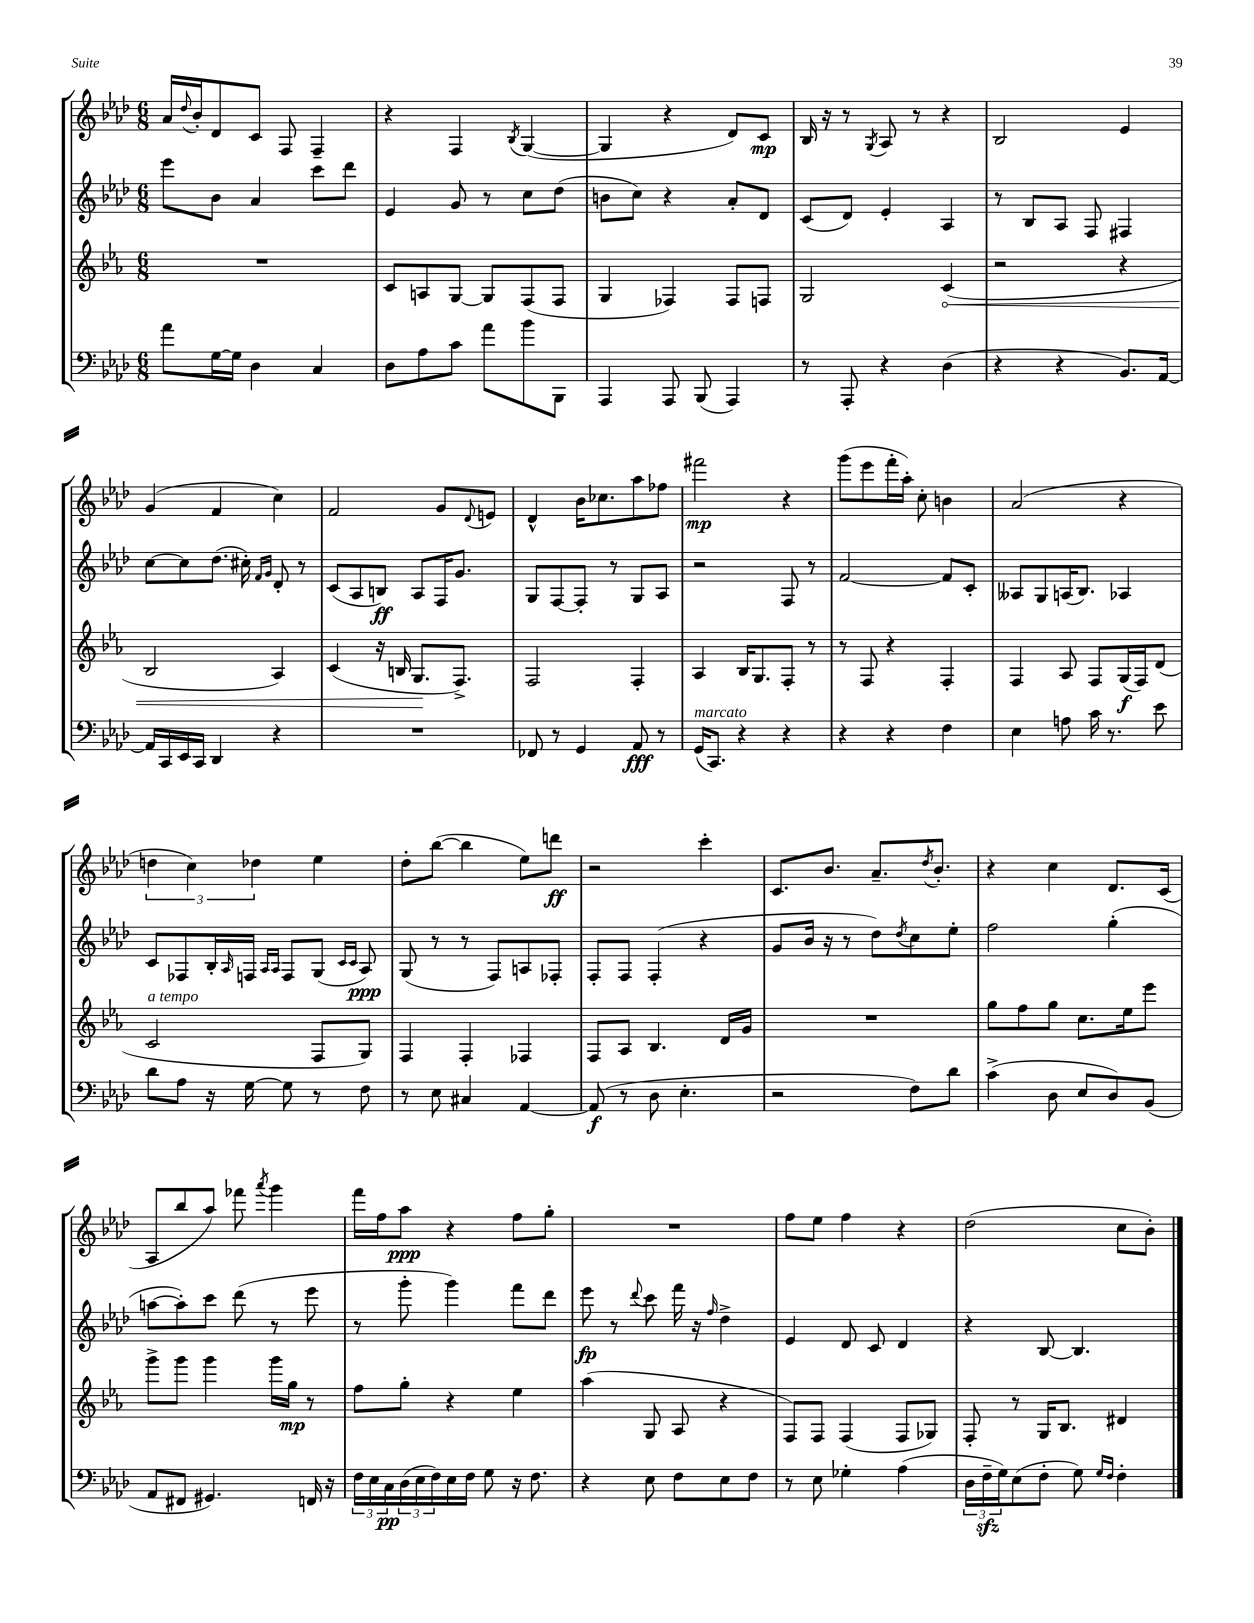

**kern	**dynam	**kern	**dynam	**kern	**dynam	**kern	**dynam
*part4	*part4	*part3	*part3	*part2	*part2	*part1	*part1
*staff4	*staff4	*staff3	*staff3	*staff2	*staff2	*staff1	*staff1
*clefF4	*	*clefG2	*	*clefG2	*	*clefG2	*
*k[b-e-a-d-]	*	*k[b-e-a-]	*	*k[b-e-a-d-]	*	*k[b-e-a-d-]	*
*M6/8	*	*M6/8	*	*M6/8	*	*M6/8	*
=6	=6	=6	=6	=6	=6	=6	=6
8a-\L	.	2.r	.	8eee-\L	.	16a-/LL	.
.	.	.	.	.	.	8qqdd-/	.
.	.	.	.	.	.	16b-'/J	.
[16G\L	.	.	.	8b-\J	.	8d-/	.
16G\JJ]	.	.	.	.	.	.	.
4D-\	.	.	.	4a-/	.	8c/J	.
.	.	.	.	.	.	8F/	.
4C/	.	.	.	8ccc\L	.	4F~/	.
.	.	.	.	8ddd-\J	.	.	.
=7	=7	=7	=7	=7	=7	=7	=7
8D-\L	.	8c/L	.	4e-/	.	4r	.
8A-\	.	8An/	.	.	.	.	.
8c\J	.	[8G/J	.	8g/	.	4F/	.
8a-\L	.	8G/L]	.	8r	.	.	.
.	.	.	.	.	.	8qB-/	.
8b-\	.	(8F/	.	8cc\L	.	([4G/	.
8BBB-\J	.	8F/J	.	(8dd-\J	.	.	.
=8	=8	=8	=8	=8	=8	=8	=8
4AAA-/	.	4G/	.	8bn\L	.	4G/]	.
.	.	.	.	8cc\J)	.	.	.
8AAA-/	.	4F-X/)	.	4r	.	4r	.
(8BBB-/	.	.	.	.	.	.	.
4AAA-/)	.	8F-/L	.	8a-'/L	.	8d-/L)	.
.	.	8Fn/J	.	8d-/J	.	8c/J	mp
=9	=9	=9	=9	=9	=9	=9	=9
8r	.	2G/	.	(8c/L	.	16B-/	.
.	.	.	.	.	.	16r	.
8AAA-'/	.	.	.	8d-/J)	.	8r	.
.	.	.	.	.	.	8qG/	.
4r	.	.	.	4e-'/	.	8A-/	.
.	.	.	.	.	.	8r	.
!	!	!	!LO:HP:b	!	!	!	!
(4D-\	.	(4c/	<	4A-/	.	4r	.
=10	=10	=10	=10	=10	=10	=10	=10
4r	.	2r	.	8r	.	2B-/	.
.	.	.	.	8B-/L	.	.	.
4r	.	.	.	8A-/J	.	.	.
.	.	.	.	8F/	.	.	.
8.BB-/L)	.	4r	.	4F#X/	.	4e-/	.
[16AA-/Jk	.	.	.	.	.	.	.
!!LO:LB:g=z
=11	=11	=11	=11	=11	=11	=11	=11
16AA-/LL]	.	2B-/	.	[8cc\L	.	(4g/	.
16CC/	.	.	.	.	.	.	.
16EE-/	.	.	.	8cc\]	.	.	.
16CC/JJ	.	.	.	.	.	.	.
4DD-/	.	.	.	(8.dd-\J	.	4f/	.
.	.	.	.	16cc#X'\)	.	.	.
.	.	.	.	16qqf/LL	.	.	.
.	.	.	.	16qqg/JJ	.	.	.
4r	.	4A-/)	.	8d-'/	.	4cc\)	.
.	.	.	.	8r	.	.	.
=12	=12	=12	=12	=12	=12	=12	=12
2.r	.	(4c/	.	(8c/L	.	2f/	.
.	.	.	.	8A-/	.	.	.
.	.	16r	.	8Bn/J)	ff	.	.
.	.	16Bn/	.	.	.	.	.
.	.	8.G/L	.	8A-/L	.	.	.
.	.	.	.	16F/K	.	8g/L	.
.	.	8.F^/J)	[	8.g/J	.	.	.
.	.	.	.	.	.	8qqd-/	.
.	.	.	.	.	.	8en/J	.
=13	=13	=13	=13	=13	=13	=13	=13
8FF-X/	.	2F/	.	8G/L	.	4d-^^/	.
8r	.	.	.	[8F/	.	.	.
4GG/	.	.	.	8F'/J]	.	16b-\KL	.
.	.	.	.	.	.	8.cc-X\	.
.	.	.	.	8r	.	.	.
8AA-/	fff	4F'/	.	8G/L	.	8aa-\	.
8r	.	.	.	8A-/J	.	8ff-X\J	.
=14	=14	=14	=14	=14	=14	=14	=14
!LO:TX:a:i:t=marcato	!	!	!	!	!	!	!
(16GG/KL	.	4A-/	.	2r	.	2fff#X\	mp
8.CC/J)	.	.	.	.	.	.	.
4r	.	16B-/KL	.	.	.	.	.
.	.	8.G/	.	.	.	.	.
4r	.	8F'/J	.	8F/	.	4r	.
.	.	8r	.	8r	.	.	.
=15	=15	=15	=15	=15	=15	=15	=15
4r	.	8r	.	[2f/	.	(8ggg\L	.
.	.	8F/	.	.	.	8eee-\	.
4r	.	4r	.	.	.	16fff'\L	.
.	.	.	.	.	.	16aa-'\JJ)	.
.	.	.	.	.	.	8cc'\	.
4F\	.	4F'/	.	8f/L]	.	4bn\	.
.	.	.	.	8c'/J	.	.	.
=16	=16	=16	=16	=16	=16	=16	=16
4E-\	.	4F/	.	8A--X/L	.	(2a-/	.
.	.	.	.	8G/	.	.	.
8An\	.	8A-/	.	(16An/K	.	.	.
.	.	.	.	8.B-/J)	.	.	.
16c\	.	8F/L	.	.	.	.	.
8.r	.	.	.	.	.	.	.
.	.	(16G/L	f	4A-X/	.	4r	.
.	.	16F/J)	.	.	.	.	.
8e-\	.	(8d/J	.	.	.	.	.
!!LO:LB:g=z
=17	=17	=17	=17	=17	=17	=17	=17
!	!	!LO:TX:a:i:t=a tempo	!	!	!	!	!
8d-\L	.	2c/	.	8c/L	.	6ddn\	.
8A-\J	.	.	.	8F-X/	.	.	.
.	.	.	.	.	.	6cc\)	.
16r	.	.	.	16B-'/L	.	.	.
.	.	.	.	16qqA-/	.	.	.
[16G\	.	.	.	16Fn/JJ	.	.	.
.	.	.	.	.	.	6dd-X\	.
.	.	.	.	16qqA-/LL	.	.	.
.	.	.	.	16qqA-/JJ	.	.	.
8G\]	.	.	.	8F/L	.	.	.
8r	.	8F/L	.	(8G/J	.	4ee-\	.
.	.	.	.	16qqc/LL	.	.	.
.	.	.	.	16qqc/JJ	.	.	.
8F\	.	8G/J)	.	8A-/)	ppp	.	.
=18	=18	=18	=18	=18	=18	=18	=18
8r	.	4F/	.	(8G/	.	8dd-'\L	.
8E-\	.	.	.	8r	.	([8bb-\J	.
4C#X/	.	4F'/	.	8r	.	4bb-\]	.
.	.	.	.	8F/L)	.	.	.
[4AA-/	.	4F-X/	.	8An/	.	8ee-\L)	.
.	.	.	.	8F-X'/J	.	8dddn\J	ff
=19	=19	=19	=19	=19	=19	=19	=19
(8AA-/]	f	8F/L	.	8F'/L	.	2r	.
8r	.	8A-/J	.	8F/J	.	.	.
8D-\	.	4.B-/	.	(4F'/	.	.	.
4.E-'\	.	.	.	.	.	.	.
.	.	.	.	4r	.	4ccc'\	.
.	.	16d/LL	.	.	.	.	.
.	.	16g/JJ	.	.	.	.	.
=20	=20	=20	=20	=20	=20	=20	=20
2r	.	2.r	.	8g/L	.	8.c/L	.
.	.	.	.	16b-/Jk	.	.	.
.	.	.	.	16r	.	8.b-/J	.
.	.	.	.	8r	.	.	.
.	.	.	.	8dd-\L)	.	8.a-~/L	.
.	.	.	.	8qdd-/	.	.	.
8F\L)	.	.	.	8cc\	.	.	.
.	.	.	.	.	.	8qdd-/	.
.	.	.	.	.	.	8.b-'/J	.
8d-\J	.	.	.	8ee-'\J	.	.	.
=21	=21	=21	=21	=21	=21	=21	=21
(4c^\	.	8gg\L	.	2ff\	.	4r	.
.	.	8ff\	.	.	.	.	.
8D-\	.	8gg\J	.	.	.	4cc\	.
8E-/L	.	8.cc\L	.	.	.	.	.
8D-/)	.	.	.	(4gg'\	.	8.d-/L	.
.	.	16ee-\k	.	.	.	.	.
(8BB-/J	.	8eee-\J	.	.	.	.	.
.	.	.	.	.	.	(16c/Jk	.
!!LO:LB:g=z
=22	=22	=22	=22	=22	=22	=22	=22
8AA-/L	.	8ggg^\L	.	[8aan\L	.	8A-/L	.
8FF#X/J	.	8ggg\J	.	8aa'\])	.	8bb-/	.
4.GG#X/)	.	4ggg\	.	8ccc\J	.	8aa-/J)	.
.	.	.	.	(8ddd-\	.	8fff-X\	.
.	.	.	.	.	.	8qaaa-/	.
.	.	16ggg\LL	.	8r	.	4ggg\	.
.	.	16gg\JJ	mp	.	.	.	.
16FFn/	.	8r	.	8eee-\	.	.	.
16r	.	.	.	.	.	.	.
=23	=23	=23	=23	=23	=23	=23	=23
24F\LL	.	8ff\L	.	8r	.	16fff\LL	.
24E-\	.	.	.	.	.	.	.
.	.	.	.	.	.	16ff\J	.
24C\	pp	.	.	.	.	.	.
(24D-\	.	8gg'\J	.	8ggg'\	.	8aa-\J	ppp
24E-\	.	.	.	.	.	.	.
24F\)	.	.	.	.	.	.	.
16E-\	.	4r	.	4ggg\)	.	4r	.
16F\JJ	.	.	.	.	.	.	.
8G\	.	.	.	.	.	.	.
16r	.	4ee-\	.	8fff\L	.	8ff\L	.
8.F\	.	.	.	.	.	.	.
.	.	.	.	8ddd-\J	.	8gg'\J	.
=24	=24	=24	=24	=24	=24	=24	=24
4r	.	(4aa-\	.	8eee-\	fp	2.r	.
.	.	.	.	8r	.	.	.
.	.	.	.	8qqddd-/	.	.	.
8E-\	.	8G/	.	8ccc\	.	.	.
8F\L	.	8A-/	.	16fff\	.	.	.
.	.	.	.	16r	.	.	.
.	.	.	.	16qqff/	.	.	.
8E-\	.	4r	.	4dd-^\	.	.	.
8F\J	.	.	.	.	.	.	.
=25	=25	=25	=25	=25	=25	=25	=25
8r	.	8F/L)	.	4e-/	.	8ff\L	.
8E-\	.	8F/J	.	.	.	8ee-\J	.
4G-X'\	.	(4F/	.	8d-/	.	4ff\	.
.	.	.	.	8c/	.	.	.
(4A-\	.	8F/L	.	4d-/	.	4r	.
.	.	8G-X/J)	.	.	.	.	.
=26	=26	=26	=26	=26	=26	=26	=26
24D-\LL	.	8F'/	.	4r	.	(2dd-\	.
24Fzz~\	.	.	.	.	.	.	.
24G\J)	.	.	.	.	.	.	.
(8E-\	.	8r	.	.	.	.	.
8F'\J	.	16G/KL	.	[8B-/	.	.	.
.	.	8.B-/J	.	.	.	.	.
8G\)	.	.	.	4.B-/]	.	.	.
16qqG/LL	.	.	.	.	.	.	.
16qqF/JJ	.	.	.	.	.	.	.
4F'\	.	4d#X/	.	.	.	8cc\L	.
.	.	.	.	.	.	8b-'\J)	.
==	==	==	==	==	==	==	==
*-	*-	*-	*-	*-	*-	*-	*-
